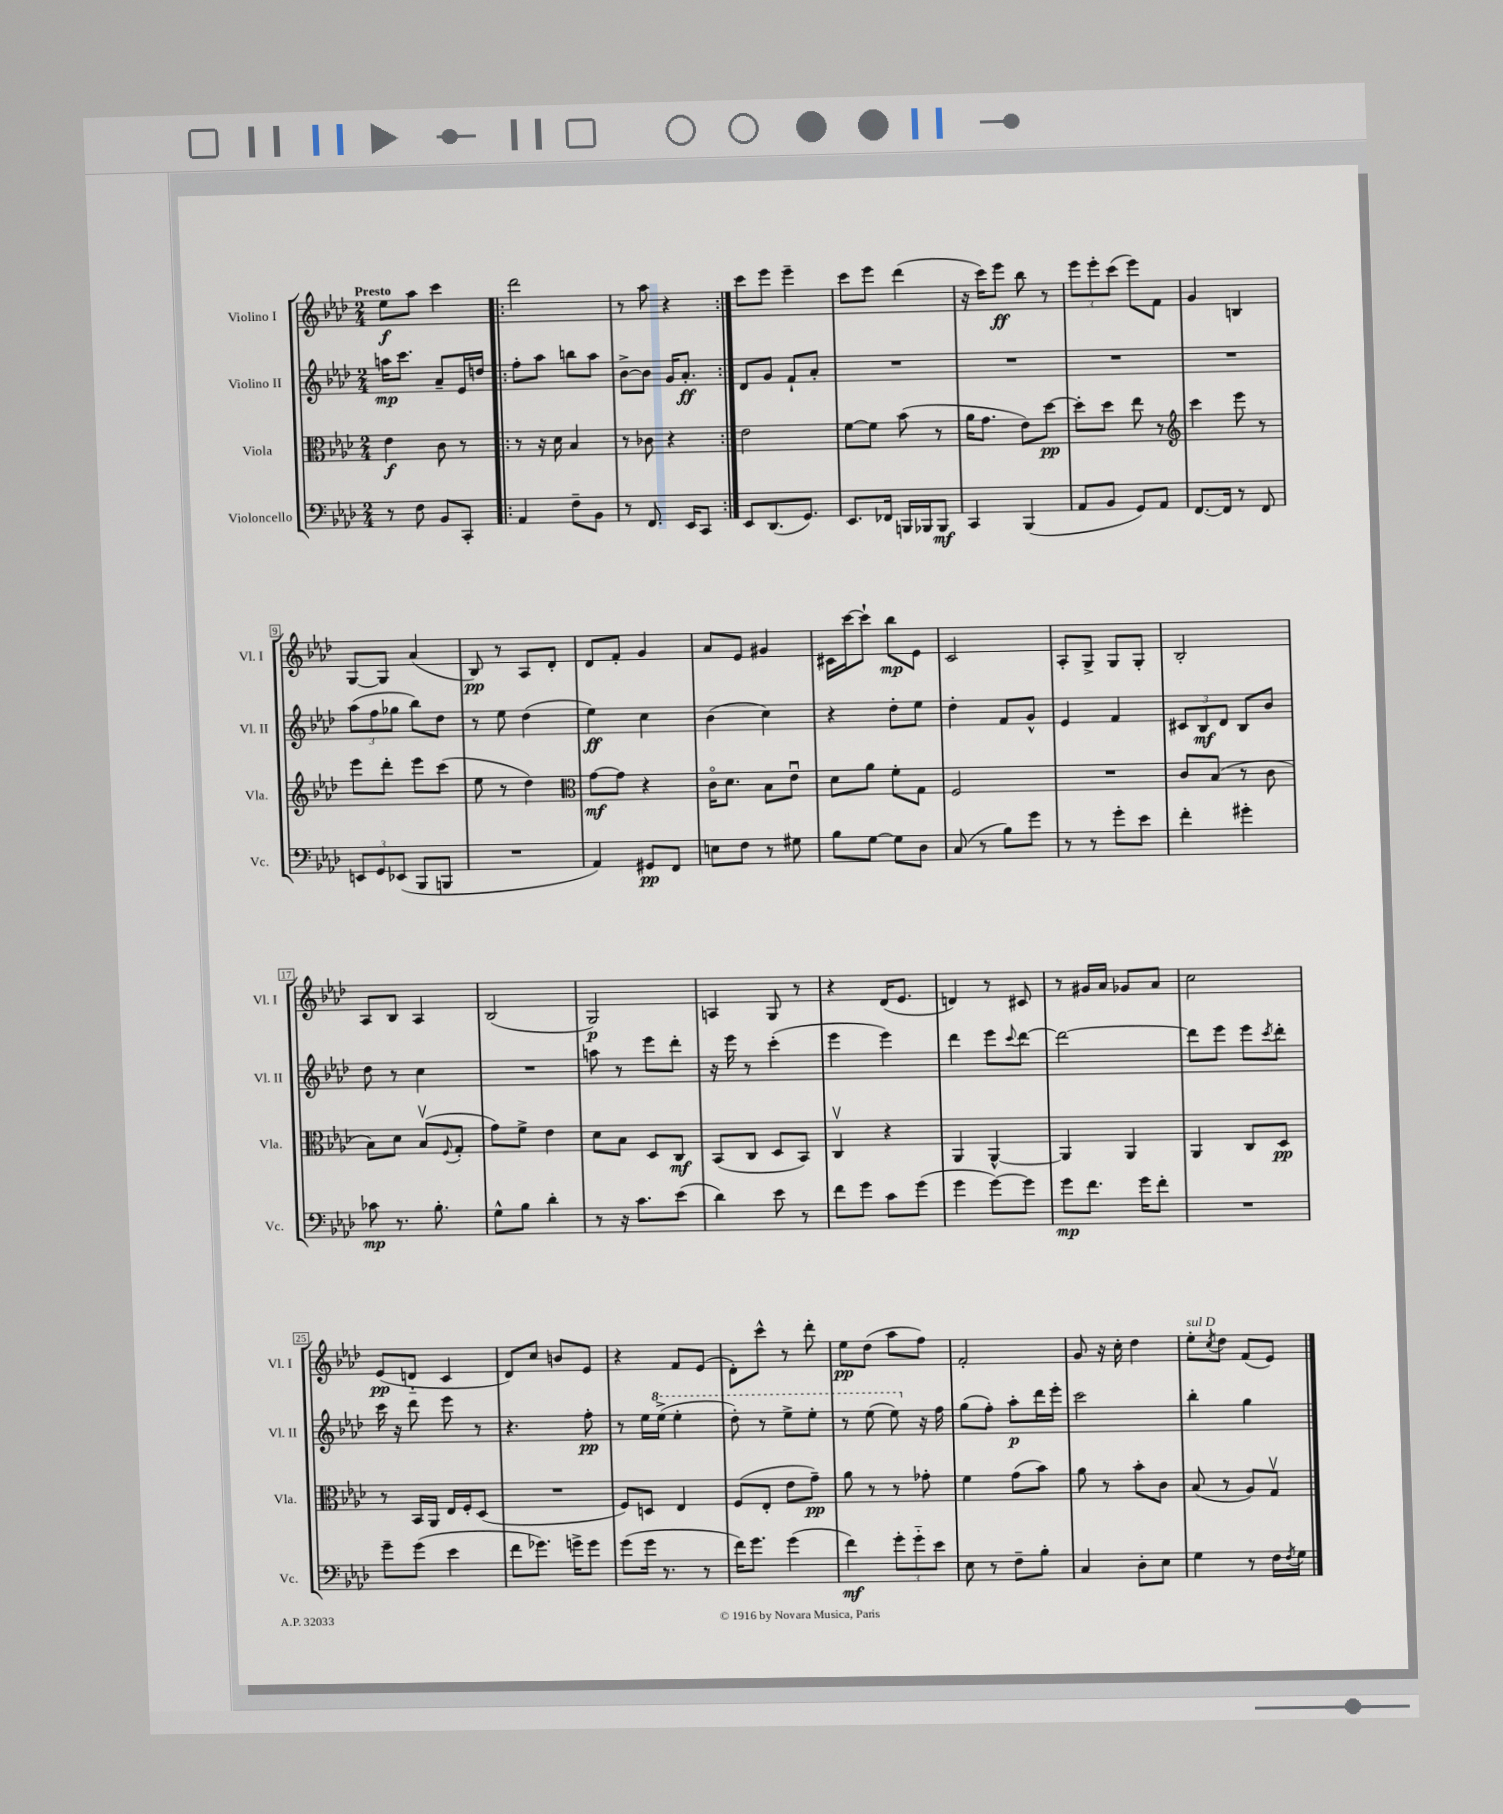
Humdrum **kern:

**kern	**kern	**kern	**kern
*staff4	*staff3	*staff2	*staff1
*clefF4	*clefC3	*clefG2	*clefG2
*k[b-e-a-d-]	*k[b-e-a-d-]	*k[b-e-a-d-]	*k[b-e-a-d-]
*M2/4	*M2/4	*M2/4	*M2/4
8r	4e-	16aa	8ee-
.	.	8.ccc	.
8F	.	.	8aa-
8BB-	8c	8a-~	4ccc
8CC'	8r	16e-	.
.	.	16dd	.
=!|:	=!|:	=!|:	=!|:
4AA-	8r	8ff'	2ddd-
.	16r	8aa-	.
.	16d-	.	.
8F~	4B-	8bb	.
8BB-	.	8aa-	.
=	=	=	=
8r	8r	[8b-^	8r
8.FF	8c-	8b-]	8aa-
.	4r	16g	4r
16EE-	.	8.a-'	.
8CC	.	.	.
=:|!	=:|!	=:|!	=:|!
8EE-	2e-	8d-	8ccc
(8.DD-	.	8g	8eee-
.	.	8f`	4eee-~
8.GG)	.	.	.
.	.	8a-'	.
=	=	=	=
8.EE-	[8f	2r	8ccc
.	8f]	.	8eee-
16FF-	.	.	.
16BBB	(8b-	.	(4ddd-
16BBB-	.	.	.
8BBB-	8r	.	.
=	=	=	=
4CC	16a-	2r	16r
.	8.g	.	16ccc)
.	.	.	8eee-
(4BBB-	8e-)	.	8bb-
.	[8dd-	.	8r
=	=	=	=
8AA-	8dd-']	2r	12eee-
.	.	.	12eee-'
8BB-	8dd-	.	.
.	.	.	(12ccc
8GG)	8ee-	.	8eee-)
8AA-	8r	.	8f
=	=	=	=
*	*clefG2	*	*
[8.FF	4ccc	2r	4g
16FF]	.	.	.
8r	8eee-	.	4B
8FF	8r	.	.
=	=	=	=
12EE	8eee-	(12aa-	[8G
12GG	.	12ff	.
.	8ddd-'	.	8G]
(12EE-	.	12gg-	.
8BBB-	8eee-	8bb-)	(4a-
8BBB	(8ccc	8dd-	.
=	=	=	=
2r	8ee-	8r	8B-)
.	8r	8ee-	8r
.	4dd-)	(4dd-	8A-
.	.	.	8d-'
=	=	=	=
*	*clefC3	*	*
4AA-)	[8g	4ee-)	8d-
.	8g]	.	8f'
8GG#	4r	4cc	4g
8FF	.	.	.
=	=	=	=
8E	16co	(4b-	8a-
.	8.d-	.	.
8F	.	.	8e-
8r	8B-	4cc)	4g#
8G#	8e-u	.	.
=	=	=	=
8B-	8d-	4r	16c#
.	.	.	[16ccc
[8G	8a-	.	8ccc`]
8G]	8f'	8dd-'	8bb-
8D-	8G	8ee-	8e-
=	=	=	=
(8C	2F	4dd-'	2c
8r	.	.	.
8B-)	.	8f	.
8g	.	8g^^	.
=	=	=	=
8r	2r	4e-	8A-'
8r	.	.	8G^
8g'	.	4f	8G
8e-	.	.	8G'
=	=	=	=
4f'	8c	12c#	2B-'
.	.	12B-	.
.	(8B-	.	.
.	.	12d-	.
4g#'	8r	8B-	.
.	8c	8b-	.
=	=	=	=
8c-	8B-)	8dd-	8A-
8.r	8d-	8r	8B-
.	(8B-v	4cc	4A-
8.B-'	.	.	.
.	8qqF	.	.
.	8G'	.	.
=	=	=	=
8G^^	8g)	2r	(2B-
8B-	8f^	.	.
4d-'	4e-	.	.
=	=	=	=
8r	8d-	8aa	2G)
16r	8B-	8r	.
8.c	.	.	.
.	8D-	8eee-	.
(8e-	8C	8ddd-'	.
=	=	=	=
4d-)	(8BB-	16r	4A
.	.	16eee-	.
.	8C	8r	.
8e-	8D-	(4ccc'	8G
8r	8BB-)	.	8r
=	=	=	=
8f	4Cv	4eee-	4r
8g	.	.	.
8c	4r	4eee-)	(16d-
.	.	.	8.e-
(8g	.	.	.
=	=	=	=
4g	4AA-	4ddd-	4d)
[8g)	[4AA-^^	8eee-	8r
.	.	8qqccc	.
8g]	.	[8ddd-	8c#
=	=	=	=
8g	4AA-]	2ddd-_	8r
8.f	.	.	16g#
.	.	.	16a-
.	4AA-	.	8g-
16g	.	.	.
8f'	.	.	8a-
=	=	=	=
2r	4AA-	8ddd-]	2cc
.	.	8eee-	.
.	8C	8eee-	.
.	.	8qccc	.
.	8D-	8ddd-'	.
=	=	=	=
8g~	8r	16ccc	(8e-
.	.	16r	.
(8g	16BB-	8ddd-	8d'~
.	16AA-	.	.
4e-	16E-	8eee-	4c
.	16F'	.	.
.	(8D-	8r	.
=	=	=	=
8f	2r	4.r	8d-)
8.g-)	.	.	8cc
.	.	.	8b
16g^	.	.	.
8g	.	8ff'	8e-
=	=	=	=
(8g	8F)	8r	4r
16g	8D	16ee-	.
8.r	.	(16eee-^	.
.	4E-	4eee-'	8f
8r	.	.	(8e-
=	=	=	=
16f)	(8F	8ddd-')	8d-')
8.g	.	.	.
.	8E-'	8r	8ccc^^
(4g	8e-	8eee-^	8r
.	8g~)	8eee-'	8ddd-'
=	=	=	=
4f)	8a-	8r	8ee-
.	8r	(8eee-	(8dd-
12g'	8r	8eee-)	8aa-
12g'~	.	.	.
.	8g-'	16r	8ff)
12e-	.	.	.
.	.	16ff	.
=	=	=	=
8E-	4f	(8gg	2f'
8r	.	8ff')	.
8F~	(8g	8aa-'	.
8B-'	8b-)	16ddd-	.
.	.	16eee-'	.
=	=	=	=
4C	8a-	2ccc	8g
.	8r	.	16r
.	.	.	16cc'
8D-'	8b-'	.	4dd-
8E-	8c	.	.
=	=	=	=
4G	(8B-	4bb-'	8ee-'
.	.	.	8qcc
.	8r	.	8dd-
8r	8A-)	4gg	(8f
16F	8Gv	.	8e-)
8qF	.	.	.
16G	.	.	.
==	==	==	==
*-	*-	*-	*-
